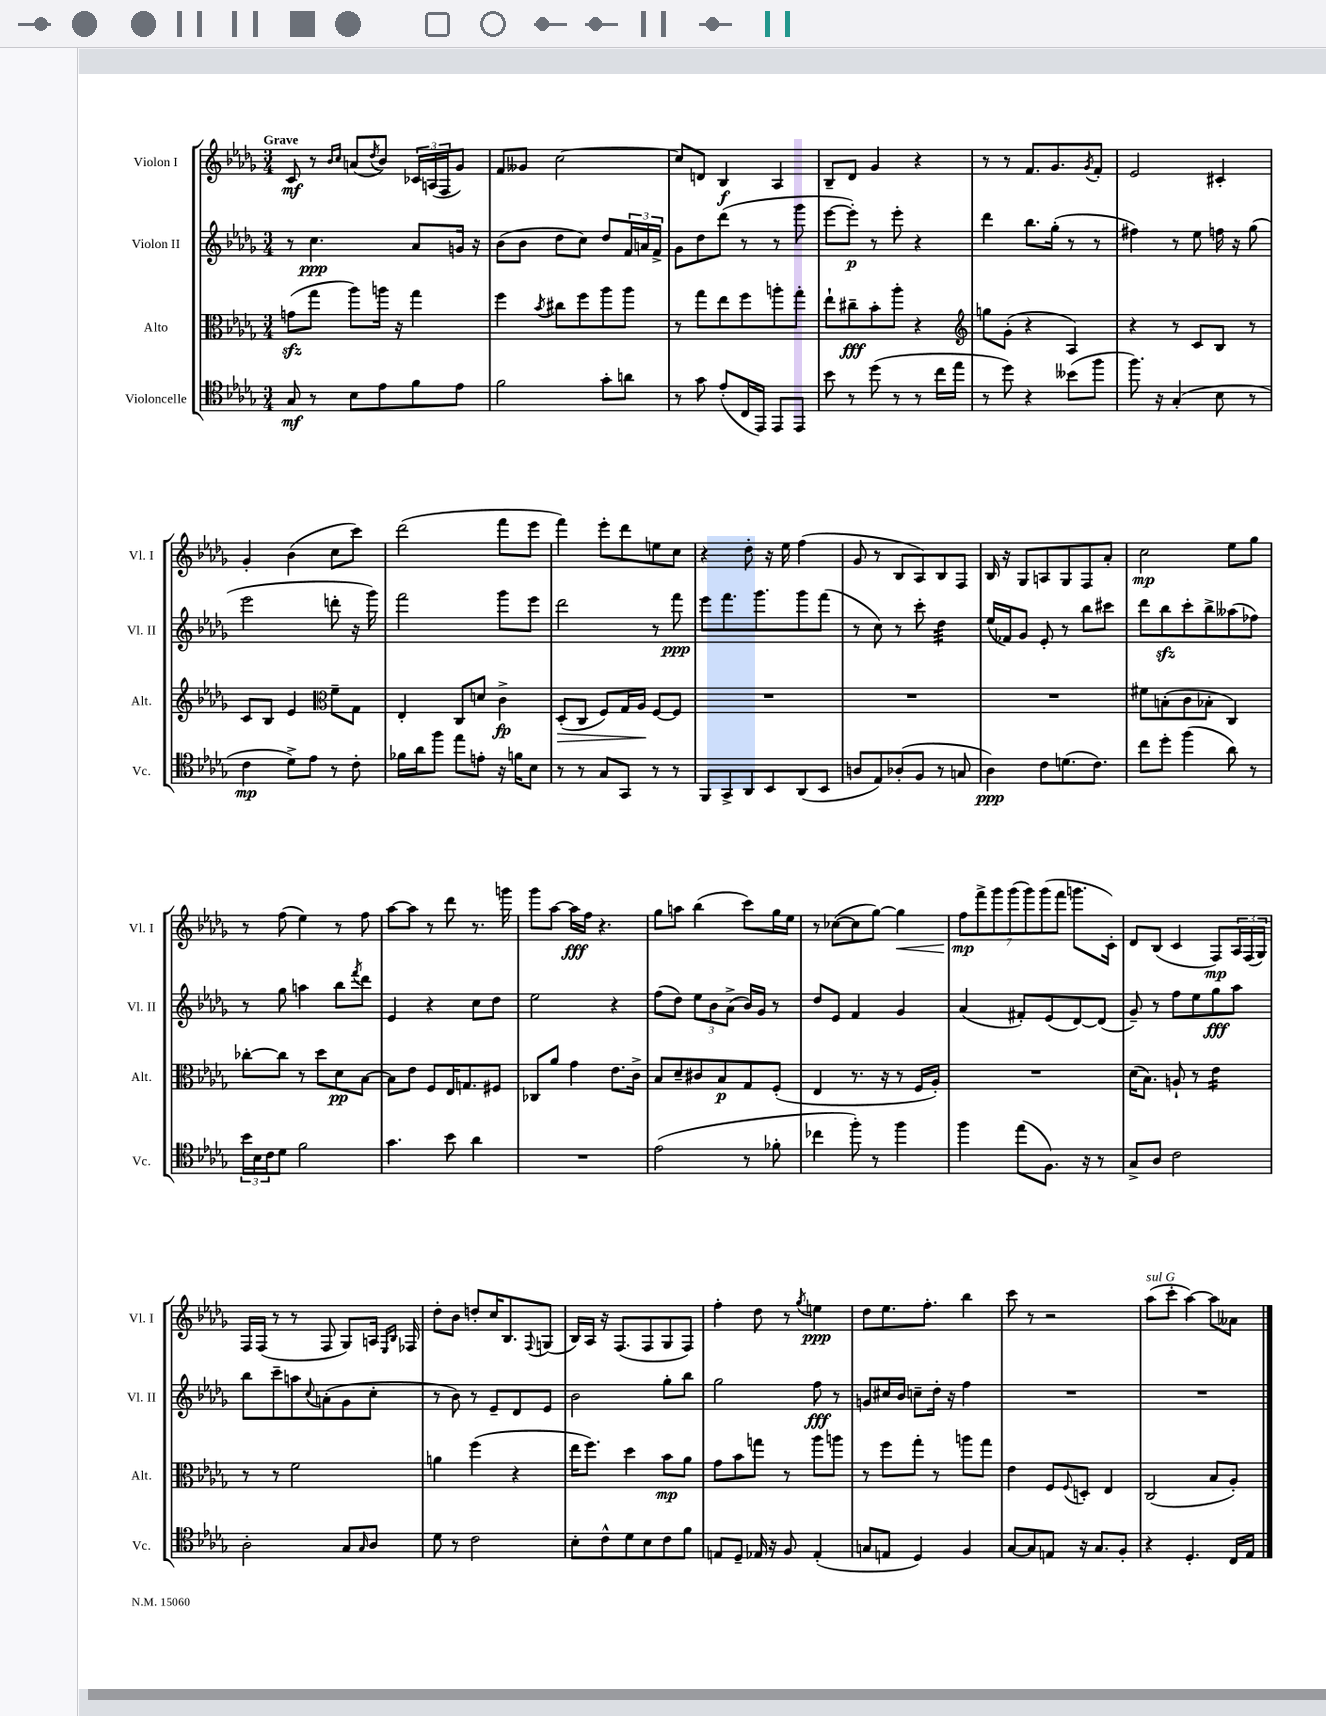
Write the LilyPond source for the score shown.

<<
\new StaffGroup <<
\new Staff = "s0" \with { instrumentName = "Violon I" shortInstrumentName = "Vl. I" } {
    \clef treble \key des \major \numericTimeSignature \time 3/4 \tempo "Grave"
    c'8\mf r8 \grace { bes'16 c''16 } a'8( \acciaccatura { des''8 } bes'8) \tuplet 3/2 { ces'16 a16( f16 } ges'8) |
    f'8 geses'8 c''2~ |
    c''8 d'8 bes4\f aes4 |
    bes8-- des'8 ges'4 r4 |
    r8 r8 f'8. ges'8. \acciaccatura { ges'8 } f'8-. |
    ees'2 cis'4-. |
    ges'4-. bes'4( c''8 c'''8) |
    des'''2( f'''8 ees'''8 |
    f'''4) ees'''8-. des'''8 e''8 c''8 |
    r4 des''8-. r16 ees''16 f''4( |
    ges'8 r8 bes8 aes8) bes8 f8 |
    bes16 r16 ges8 a8 ges8 f8 aes'8-. |
    c''2\mp ees''8 ges''8 |
    r8 f''8( ees''4) r8 f''8 |
    aes''8~ aes''8 r8 des'''8 r8. g'''16 |
    ges'''8 aes''8~ aes''16\fff f''16 r4. |
    ges''8 a''8 bes''4( c'''8) ges''16 ees''16 |
    r8 ces''8~( ces''8 ges''8~) ges''4\< |
    \tuplet 7/4 { f''8\mp\! f'''8-> ges'''8 ges'''8( ges'''8) ges'''8( f'''8 } g'''8. c'16-.) |
    des'8 bes8( c'4 f8\mp) \tuplet 3/2 { aes16 f16( ges16) } |
    f16 f16( r8 r8 f8 ges8) a16 \grace { ees16 bes16 } fes16 |
    des''8-. bes'8 d''8-. c''16 bes8. \appoggiatura { f8 } g8( |
    bes16) aes16 r16 f8.( f8 ges8 f8) |
    f''4-. des''8 r8 \acciaccatura { ges''8 } e''4\ppp |
    des''8 ees''8. f''8.-. bes''4 |
    c'''8 r8 r2 |
    aes''8^\markup { \italic "sul G" }( c'''8-. aes''4~) aes''8 aeses'8 \bar "|." |
}
\new Staff = "s1" \with { instrumentName = "Violon II" shortInstrumentName = "Vl. II" } {
    \clef treble \key des \major \numericTimeSignature \time 3/4
    r8 c''4.\ppp aes'8 g'16 r16 |
    bes'8( bes'8 des''8 c''8) des''8 \tuplet 3/2 { f'16 a'16 f'16-> } |
    ges'8 des''8 des'''8( r8 r8 ges'''8 |
    ees'''8~ ees'''8-.\p) r8 ees'''8-. r4 |
    des'''4 bes''8. ges''16-.( r8 r8 |
    fis''4) r8 ees''8 f''16 r16 ges''8( |
    ees'''2 d'''8-. r16 ges'''16) |
    f'''2 ges'''8 ees'''8 |
    des'''2 r8 f'''8\ppp |
    ees'''8 f'''8. ges'''8. ges'''8 f'''8( |
    r8 c''8) r8 c'''8-. des''4:32 |
    ees''16( fes'16) ges'8 ees'8-. r8 bes''8 cis'''8 |
    des'''8 bes''8\sfz c'''8-. bes''8-> aeses''8( fes''8) |
    r8 ges''8 a''4 bes''8 \acciaccatura { f'''8 } des'''8 |
    ees'4 r4 c''8 des''8 |
    ees''2 r4 |
    f''8( des''8) \tuplet 3/2 { ees''8 bes'8 aes'8->( } bes'16) ges'16 r8 |
    des''8 ees'8 f'4 ges'4 |
    aes'4( fis'8-.) ees'8( des'8~) des'8( |
    ges'8--) r8 f''8 ees''8 ges''8\fff aes''8 |
    bes''8 c'''8-- a''8 \appoggiatura { c''8 } a'8-.( ges'8 c''8-. |
    r8 bes'8) r8 ees'8-- des'8 ees'8 |
    bes'2 ges''8-. bes''8 |
    ges''2 f''8\fff r8 |
    g'8 cis''16 bes'16 c''8-- des''16-. r16 f''4 |
    R2. |
    R2. \bar "|." |
}
\new Staff = "s2" \with { instrumentName = "Alto" shortInstrumentName = "Alt." } {
    \clef alto \key des \major \numericTimeSignature \time 3/4
    g'8\sfz( ges''8 aes''8) a''16 r16 ges''4 |
    f''4 \acciaccatura { bes'8 } cis''8 f''8 aes''8 aes''8 |
    r8 ges''8 ees''8 f''8 a''8-. ges''8-. |
    ees''8-! cis''8--\fff bes'8-. aes''8-. r4 |
    \clef treble g''8 ges'8-.( r4 aes4) |
    r4 r8 c'8 bes8 r8 |
    c'8 bes8 ees'4 \clef alto f'8-- ges8 |
    ees4-. c8 d'8 c'4->\fp |
    des8-.\>( c8 f8) ges16 aes16\! f8~ f8 |
    R2. |
    R2. |
    R2. |
    fis'8 b8-.( c'8 bes8-. c4) |
    ces''8~-. ces''8 r8 des''8 des'8\pp bes8~ |
    bes8 ees'8 f8 ees16 g8. fis8 |
    ces8 aes'8 ges'4 ees'8. c'16-> |
    bes8 des'8-- cis'8 bes8\p ges8 f8-.( |
    ees4 r8. r16 r8 f16 aes16-.) |
    R2. |
    des'16( bes8.) a8-! r8 ees'4:16 |
    r8 r8 f'2 |
    a'4 f''4( r4 |
    ees''16 f''8.) des''4 bes'8\mp aes'8 |
    ges'8 bes'8 g''8 r8 aes''8 a''8 |
    r8 f''8 ges''8-. r8 a''8 ges''8 |
    ees'4 f8 \appoggiatura { f8 } d8-. ees4 |
    c2( bes8 aes8-.) \bar "|." |
}
\new Staff = "s3" \with { instrumentName = "Violoncelle" shortInstrumentName = "Vc." } {
    \clef tenor \key des \major \numericTimeSignature \time 3/4
    ges8\mf r8 bes8 ees'8 f'8 ees'8 |
    f'2 ges'8-. a'8 |
    r8 ges'8 ees'8-.( c16 ees,16) ees,8 ees,8 |
    bes'8 r8 des''8( r8 r8 c''16 ees''16 |
    r8 des''8) r4 beses'8( f''8 |
    f''8.) r16 ges4-.( bes8 r8 |
    c'4\mp des'8->) ees'8 r8 c'8-. |
    fes'16 aes'16 f''8 ees''8 e'8-. r16 f'16 bes8 |
    r8 r8 ges8 ges,8 r8 r8 |
    f,8 ges,8-> aes,8 bes,8 aes,8( bes,8 |
    a8 ees8) aes8-.( f8 r8 g8 |
    aes4\ppp) c'8 d'8.( c'8.) |
    c''8 des''8-. f''4( aes'8) r8 |
    \tuplet 3/2 { bes'16 bes16 c'16 } des'8 f'2 |
    ges'4. bes'8 aes'4 |
    R2. |
    ees'2( r8 fes'8-. |
    ces''4 f''8-.) r8 f''4 |
    f''4 ees''8( f8.) r16 r8 |
    ges8-> aes8 c'2 |
    aes2-. ges8 \grace { ges16 } aes8 |
    des'8 r8 c'2 |
    bes8-. c'8-^ des'8 bes8 c'8 f'8 |
    e8 des8-- ees16 r16 f8 ees4-.( |
    g8 e8 des4) f4 |
    ges8~ ges8 e8 r16 ges8. f8-. |
    r4 des4.-. c16 ees16 \bar "|." |
}
>>
>>
\layout { \context { \Score \remove "Bar_number_engraver" } }
